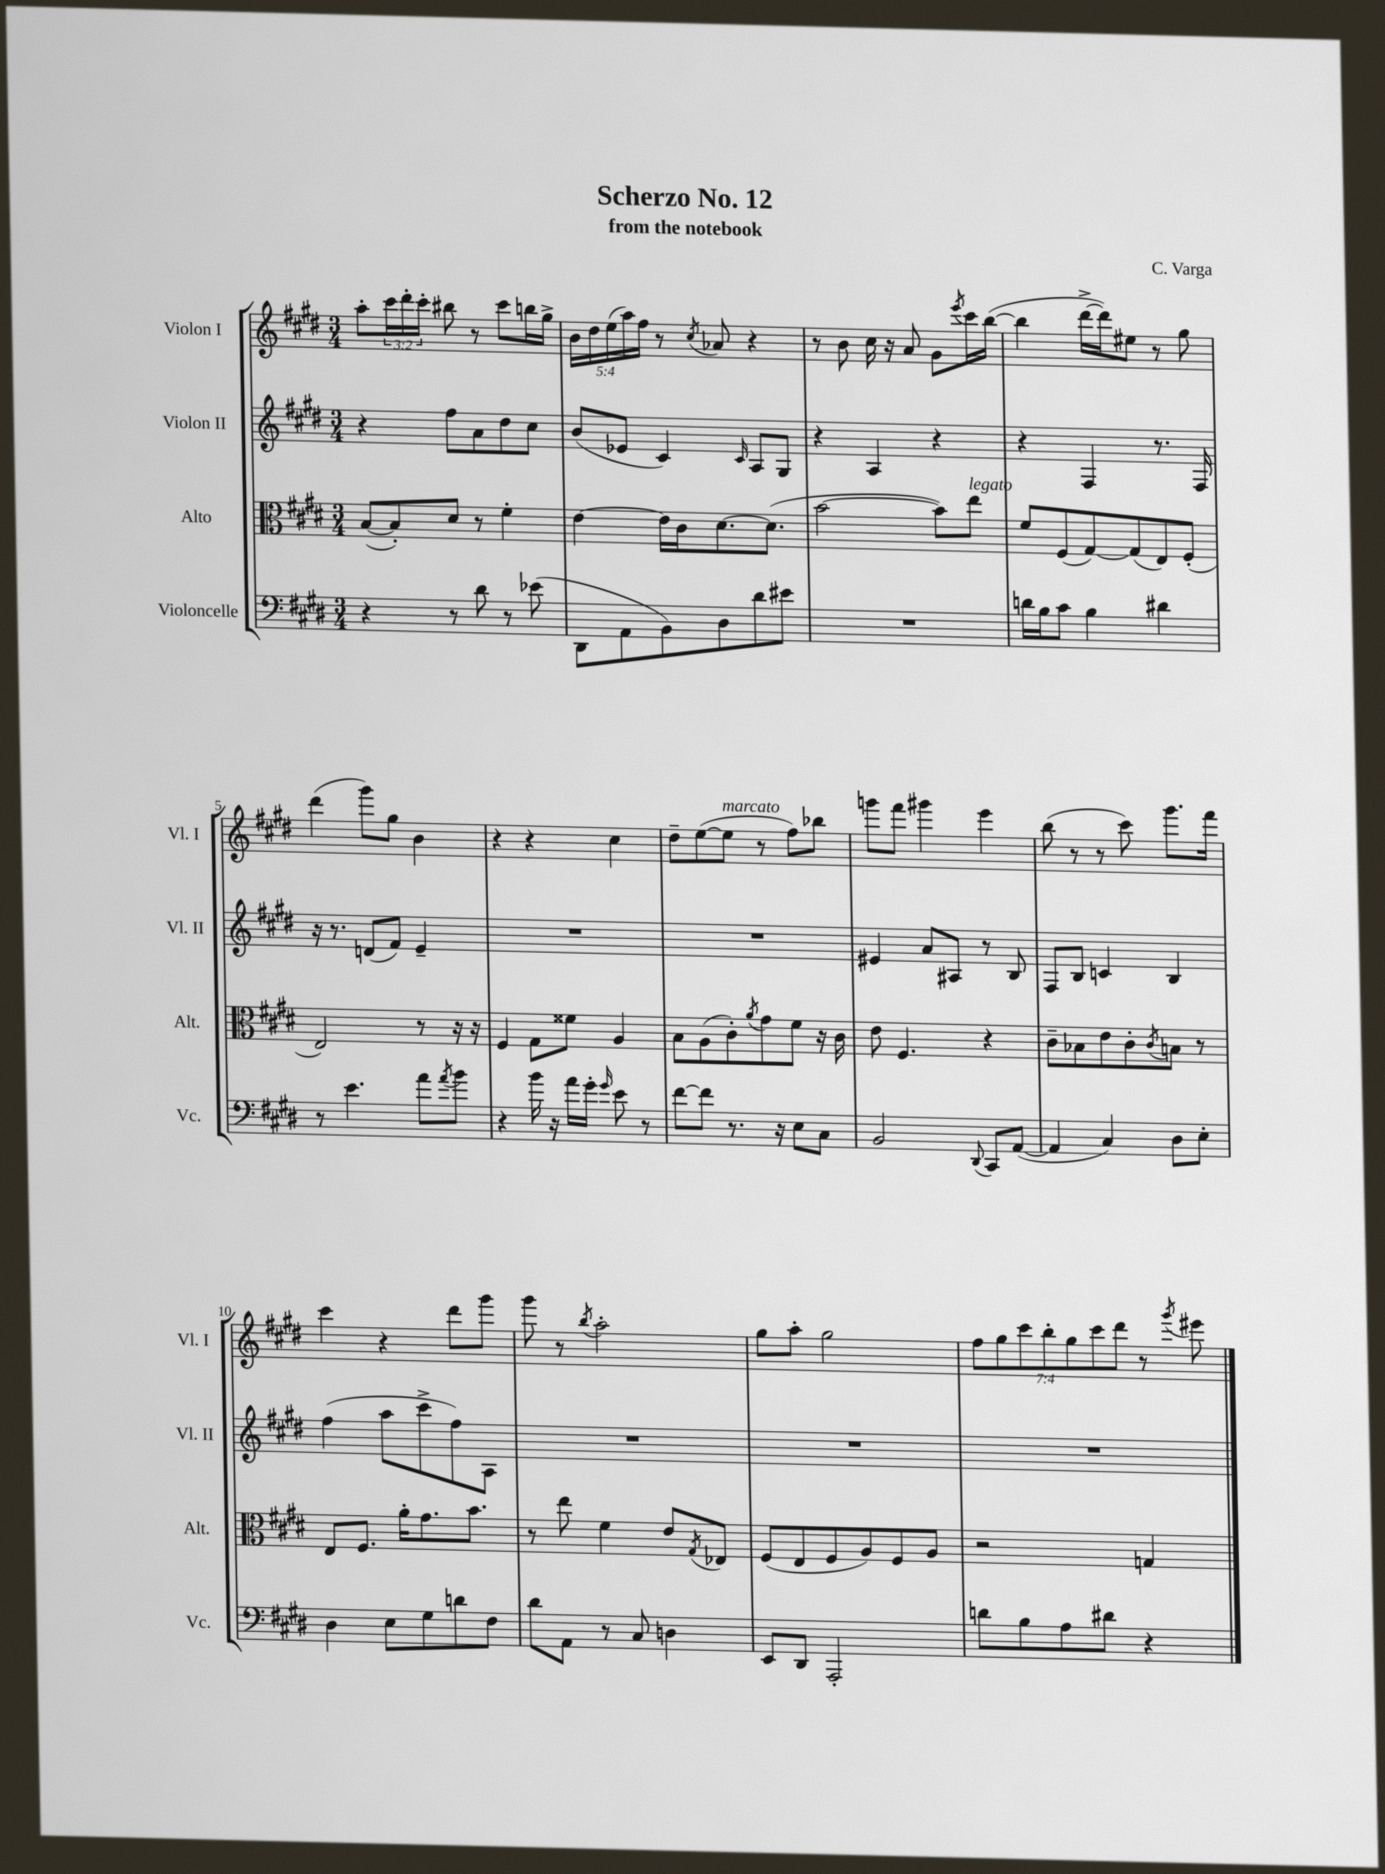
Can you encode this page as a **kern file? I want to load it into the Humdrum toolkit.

**kern	**kern	**kern	**kern
*part4	*part3	*part2	*part1
*staff4	*staff3	*staff2	*staff1
*I"Violoncelle	*I"Alto	*I"Violon II	*I"Violon I
*I'Vc.	*I'Alt.	*I'Vl. II	*I'Vl. I
*clefF4	*clefC3	*clefG2	*clefG2
*k[f#c#g#d#]	*k[f#c#g#d#]	*k[f#c#g#d#]	*k[f#c#g#d#]
*M3/4	*M3/4	*M3/4	*M3/4
=1	=1	=1	=1
4r	([8B/L	4r	8aa'\L
.	8B'/])	.	24ccc#\L
.	.	.	24ddd#'\
.	.	.	24ccc#'\JJ
8r	8d#/J	8ff#\L	8bb#X\
8d#\	8r	8a\	8r
8r	4f#'\	8dd#\	8ccc#\L
(8e-X\	.	8cc#\J	16bbn\L
.	.	.	16gg#^\JJ
=2	=2	=2	=2
8DD#\L	[4e\	(8b/L	20b\LL
.	.	.	20dd#\
.	.	.	(20ee\
8AA\	.	8e-X/J	.
.	.	.	20aa\)
.	.	.	20ff#\JJ
8BB\)	16e\LL]	4c#/)	8r
.	16c#\J	.	.
.	.	.	8qcc#/
8D#\	[8.d#\	.	8a-X/
.	.	16qqc#/	.
8d#\	.	8A/L	4r
.	(8.d#\J]	.	.
8e#X\J	.	8G#/J	.
=3	=3	=3	=3
2.r	[2b\	4r	8r
.	.	.	8b\
.	.	4A/	16cc#\
.	.	.	16r
.	.	.	8a/
.	8b\L])	4r	8g#\L
.	.	.	8qeee/
!	!LO:TX:a:i:t=legato	!	!
.	8ee\J	.	16ccc#\L
.	.	.	([16bb\JJ
=4	=4	=4	=4
16dn\LL	8f#/L	4r	4bb\]
16B\J	.	.	.
8c#\J	(8F#/	.	.
4B\	[8G#/)	4F#/	[16ddd#^\LL
.	.	.	16ddd#\J])
.	(8G#/]	.	8ee#X\J
4d#X\	8E/)	8.r	8r
.	(8F#'/J	.	8gg#\
.	.	16F#/	.
!!LO:LB:g=z
=5	=5	=5	=5
8r	2E/)	16r	(4ddd#\
.	.	8.r	.
4.e\	.	.	.
.	.	(8dn/L	8ggg#\L)
.	.	8f#/J)	8gg#\J
8a\L	8r	4e~/	4b\
8qa/	.	.	.
8b\J	16r	.	.
.	16r	.	.
=6	=6	=6	=6
4r	4F#/	2.r	4r
16b\	8G#\L	.	4r
16r	.	.	.
16a\LL	8f##X\J	.	.
16g#'\JJ	.	.	.
16qqg#/	.	.	.
8e\	4A/	.	4cc#\
8r	.	.	.
=7	=7	=7	=7
[8f#\L	8B\L	2.r	8dd#~\L
8f#\J]	(8A\	.	([8ee\
!	!	!	!LO:TX:a:i:t=marcato
8.r	8c#'\)	.	8ee\J]
.	8qa/	.	.
.	8g#\	.	8r
16r	.	.	.
8E\L	8f#\J	.	8ff#\L)
8C#\J	16r	.	8bb-X\J
.	16c#\	.	.
=8	=8	=8	=8
2BB/	8e\	4e#X/	8gggn\L
.	4.F#/	.	8fff#\J
.	.	8a/L	4ggg#X\
.	.	8A#X/J	.
8qqDD#/	.	.	.
8CC#/L	4r	8r	4eee\
([8AA/J	.	8B/	.
=9	=9	=9	=9
4AA/]	8c#~\L	8F#/L	(8bb\
.	8B-X\	8B/J	8r
4C#/)	8e\	4cn/	8r
.	8c#'\	.	8ccc#\)
.	8qc#/	.	.
8D#\L	8Bn\J	4B/	8.ggg#\L
8E'\J	8r	.	.
.	.	.	16fff#\Jk
!!LO:LB:g=z
=10	=10	=10	=10
4D#\	8E/L	(4ff#\	4ccc#\
.	8.F#/J	.	.
8E\L	.	8aa\L	4r
.	16a'\KL	.	.
8G#\	8.g#\	8ccc#^\	.
8dn\	.	8ff#\)	8ddd#\L
.	8.b\J	.	.
8F#\J	.	8A\J	8ggg#\J
=11	=11	=11	=11
8d#\L	8r	2.r	8ggg#\
8AA\J	8ee\	.	8r
.	.	.	8qbb/
8r	4f#\	.	2aa'\
8C#/	.	.	.
4Dn\	8e/L	.	.
.	8qG#/	.	.
.	8E-X/J	.	.
=12	=12	=12	=12
8EE/L	(8F#/L	2.r	8gg#\L
8DD#/J	8E/	.	8aa'\J
2AAA'/	8F#/	.	2gg#\
.	8A/)	.	.
.	8F#/	.	.
.	8A/J	.	.
=13	=13	=13	=13
8dn\L	2r	2.r	14ff#\L
.	.	.	14gg#\
8B\	.	.	.
.	.	.	14ccc#\
.	.	.	14bb'\
8A\	.	.	.
.	.	.	14gg#\
.	.	.	14ccc#\
8d#X\J	.	.	.
.	.	.	14ddd#\J
4r	4Gn/	.	8r
.	.	.	8qggg#/
.	.	.	8eee#X\
==	==	==	==
*-	*-	*-	*-
